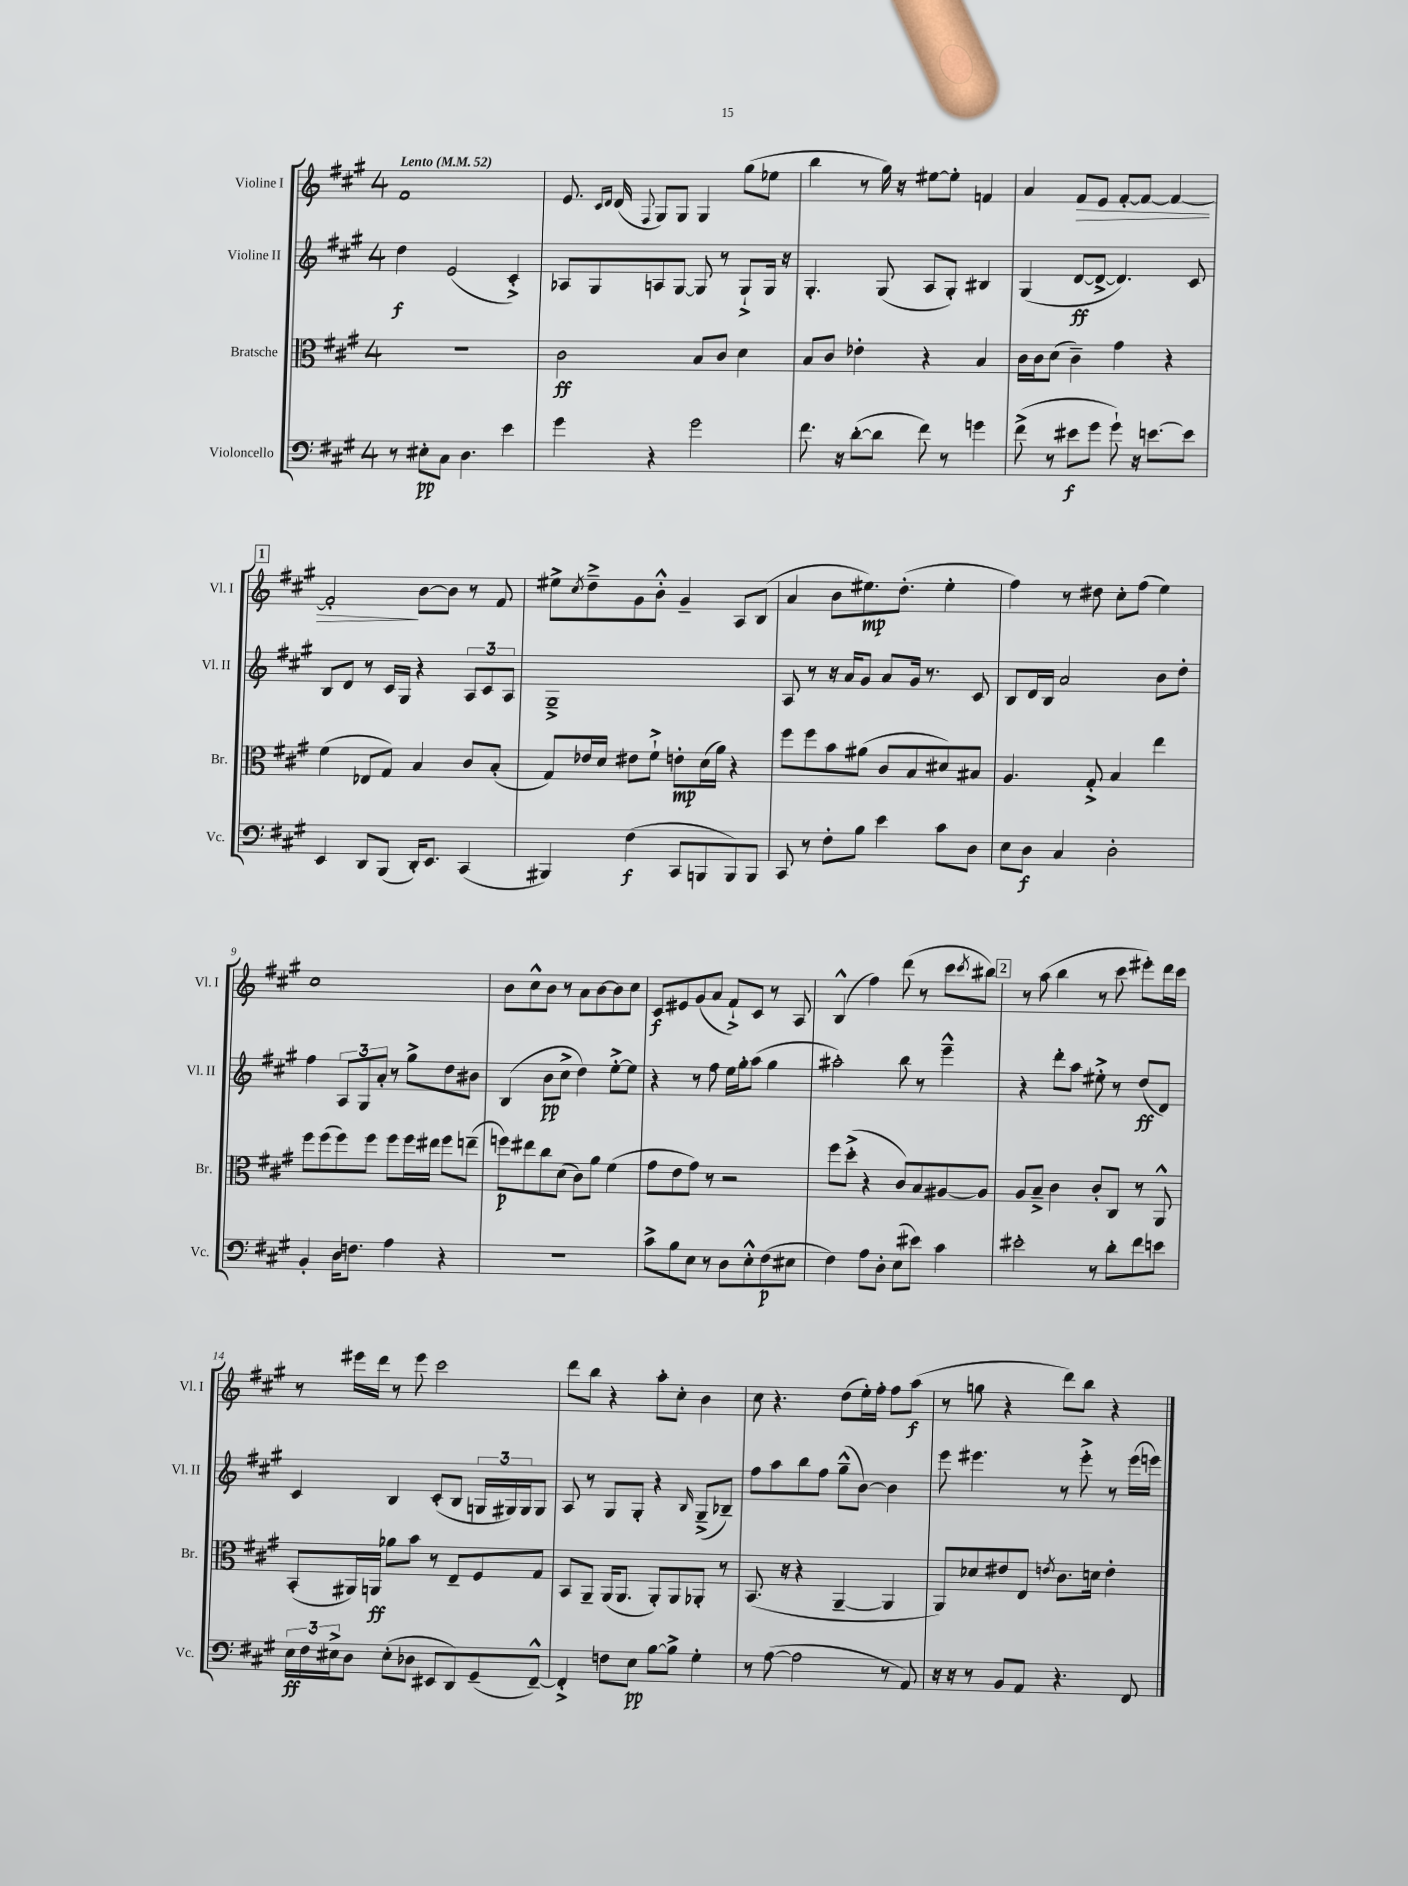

**kern	**kern	**kern	**kern
*staff4	*staff3	*staff2	*staff1
*clefF4	*clefC3	*clefG2	*clefG2
*k[f#c#g#]	*k[f#c#g#]	*k[f#c#g#]	*k[f#c#g#]
*M4/4	*M4/4	*M4/4	*M4/4
*MM52	*MM52	*MM52	*MM52
8r	1r	4dd	1f#
8E#'	.	.	.
8C#	.	(2e	.
4.D	.	.	.
4e	.	4c#'^)	.
=	=	=	=
4g#	2c#	8A-	8.e
.	.	8G#	.
.	.	.	16qqc#
.	.	.	16qqd
.	.	.	(16d
.	.	.	8qqF#
4r	.	8A	8G#)
.	.	[8G#	8G#
2g#	8B	8G#]	4G#
.	8c#	8r	.
.	4d	8G#`^	(8gg#
.	.	16G#	8ee-
.	.	16r	.
=	=	=	=
8.f#	8B	4.G#'	4bb
.	8c#	.	.
16r	.	.	.
([8d'	4e-'	.	8r
8d]	.	(8G#	16gg#)
.	.	.	16r
8f#)	4r	8A	[8ee#
8r	.	8G#')	8ee#']
4g	4B	4B#	4f
=	=	=	=
(8f#^	16c#	(4G#	4a
.	16c#	.	.
8r	(8d	.	.
8e#	4c#~)	[8d	8f#
8g#	.	8d^_	8e
8g#`)	4g#	4.d])	[8f#'
16r	.	.	8f#_
[8.e	.	.	.
.	4r	.	4f#_
8e]	.	8c#	.
=	=	=	=
4EE	(4f#	8B	2f#']
.	.	8d	.
8DD	8E-	8r	.
(8BBB	8G#)	16c#	.
.	.	16G#	.
16DD')	4B	4r	[8b
8.EE	.	.	.
.	.	.	8b]
(4CC#	8c#	12A	8r
.	.	12c#	.
.	(8B'	.	8f#
.	.	12A	.
=	=	=	=
4BBB#)	8G#)	1G#~^	8ee#^
.	.	.	8qcc#
.	16e-	.	8dd~^
.	16d	.	.
(4F#	8e#	.	8g#
.	8f#`^	.	8b'^^
8CC#	8e'	.	4g#~
8BBB	(16d	.	.
.	16a)	.	.
8BBB)	4r	.	8A
8BBB	.	.	(8B
=	=	=	=
8CC#	8ff#	8A	4a
8r	8ff#	8r	.
8F#'	8b	16r	8b
.	.	16a	.
8B	(8a#	8g#	8.ee#)
4e	8c#	8a	.
.	.	.	(8.dd'
.	8B	16g#	.
.	.	8.r	.
8c#	8d#)	.	4ee#'
8D	8B#	8c#	.
=	=	=	=
8E	4.A	8B	4ff#)
8D	.	16d	.
.	.	16B	.
4C#	.	2a	8r
.	8G#'^	.	8dd#
2D'	4B	.	8cc#'
.	.	.	(8ff#
.	4ee	8b	4ee)
.	.	8dd'	.
=	=	=	=
4BB'	8ff#	4ff#	1cc#
.	(8ff#	.	.
16D	8ff#)	12A	.
8.F	.	.	.
.	.	12G#	.
.	8ff#	.	.
.	.	12a'	.
4A	8ff#	8r	.
.	16ff#	8gg#^	.
.	16ee#	.	.
4r	8ff#	8dd	.
.	(8ee~	8b#	.
=	=	=	=
1r	8ff)	(4B	8b
.	8ee#	.	8cc#^^
.	8cc#	8b	8b
.	(8d	8cc#^	8r
.	8c#)	4dd)	8a
.	8a	.	[8b
.	(4f#	[8ee'^	8b]
.	.	8ee]	8cc#
=	=	=	=
8c#^	8g#	4r	8c#
8B	8e	.	8e#
8E	8g#)	8r	(8g#
8r	8r	8ff#	8a
8D	2r	16ee	8f#`^)
.	.	16gg#'	.
8E'^^	.	(8aa	8c#
(8F#	.	4gg#	8r
8E#	.	.	8A
=	=	=	=
4F#)	8ff#	2aa#')	(4B^^
.	(8dd'^	.	.
8A	4r	.	4ff#)
8D'	.	.	.
(8E	8c#)	8bb	(8ddd
8e#)	8B	8r	8r
4c#	[8A#	4eee~^^	8ccc#
.	.	.	8qccc#
.	8A#]	.	8bb#)
=	=	=	=
2e#'	8A	4r	8r
.	8B~^	.	(8aa
.	4c#	8ddd'	4bb
.	.	8aa	.
8r	8c#'	8ee#'^	8r
8d'	8C#	8r	8ccc#
8f#	8r	(8dd	8eee#')
8e	8AA^^	8d)	16ddd
.	.	.	16ccc#
=	=	=	=
24E	(8BB'	4c#	8r
24F#	.	.	.
24E#^	.	.	.
8D	16AA#)	.	16eee#
.	16AA	.	16ddd
(8E#'	8a-	4B	8r
8D-	8b	.	8eee#
8EE#	8r	(8c#'	2ccc#
8DD)	8E~	8B	.
(8GG#~	8F#	24G	.
.	.	24G#)	.
.	.	24G#	.
[8FF#~^^)	8G#	8G#	.
=	=	=	=
4FF#'^]	8BB	8A	8ddd
.	8AA~	8r	8bb
8F	(16AA	8G#	4r
.	8.AA	.	.
8E	.	8G#'	.
[8B	8AA')	4r	8aa'
8B^]	8AA	.	8cc#'
.	.	16qqB	.
4G#'	8AA-'	(8G#~^	4b
.	8r	8B-~)	.
=	=	=	=
8r	(8.BB	8ff#	8cc#
([8A	.	8aa	4.r
.	16r	.	.
2A]	4r	8bb	.
.	.	8ff#	.
.	[4AA~	(8gg#~^^	(8dd
.	.	[8b)	16ee')
.	.	.	16ff#'
8r	4AA]	4b]	8ff#
8AA)	.	.	(8aa
=	=	=	=
16r	8AA)	8eee	8r
16r	.	.	.
8r	8d-	4.eee#	8gg
8BB	8e#	.	4r
8AA	8E	.	.
.	8qe	.	.
4.r	8.c#	8r	8ddd)
.	.	8eee#'^	8bb
.	16d	.	.
.	4e'	8r	4r
8FF#	.	(16eee#	.
.	.	16eee)	.
==	==	==	==
*-	*-	*-	*-
